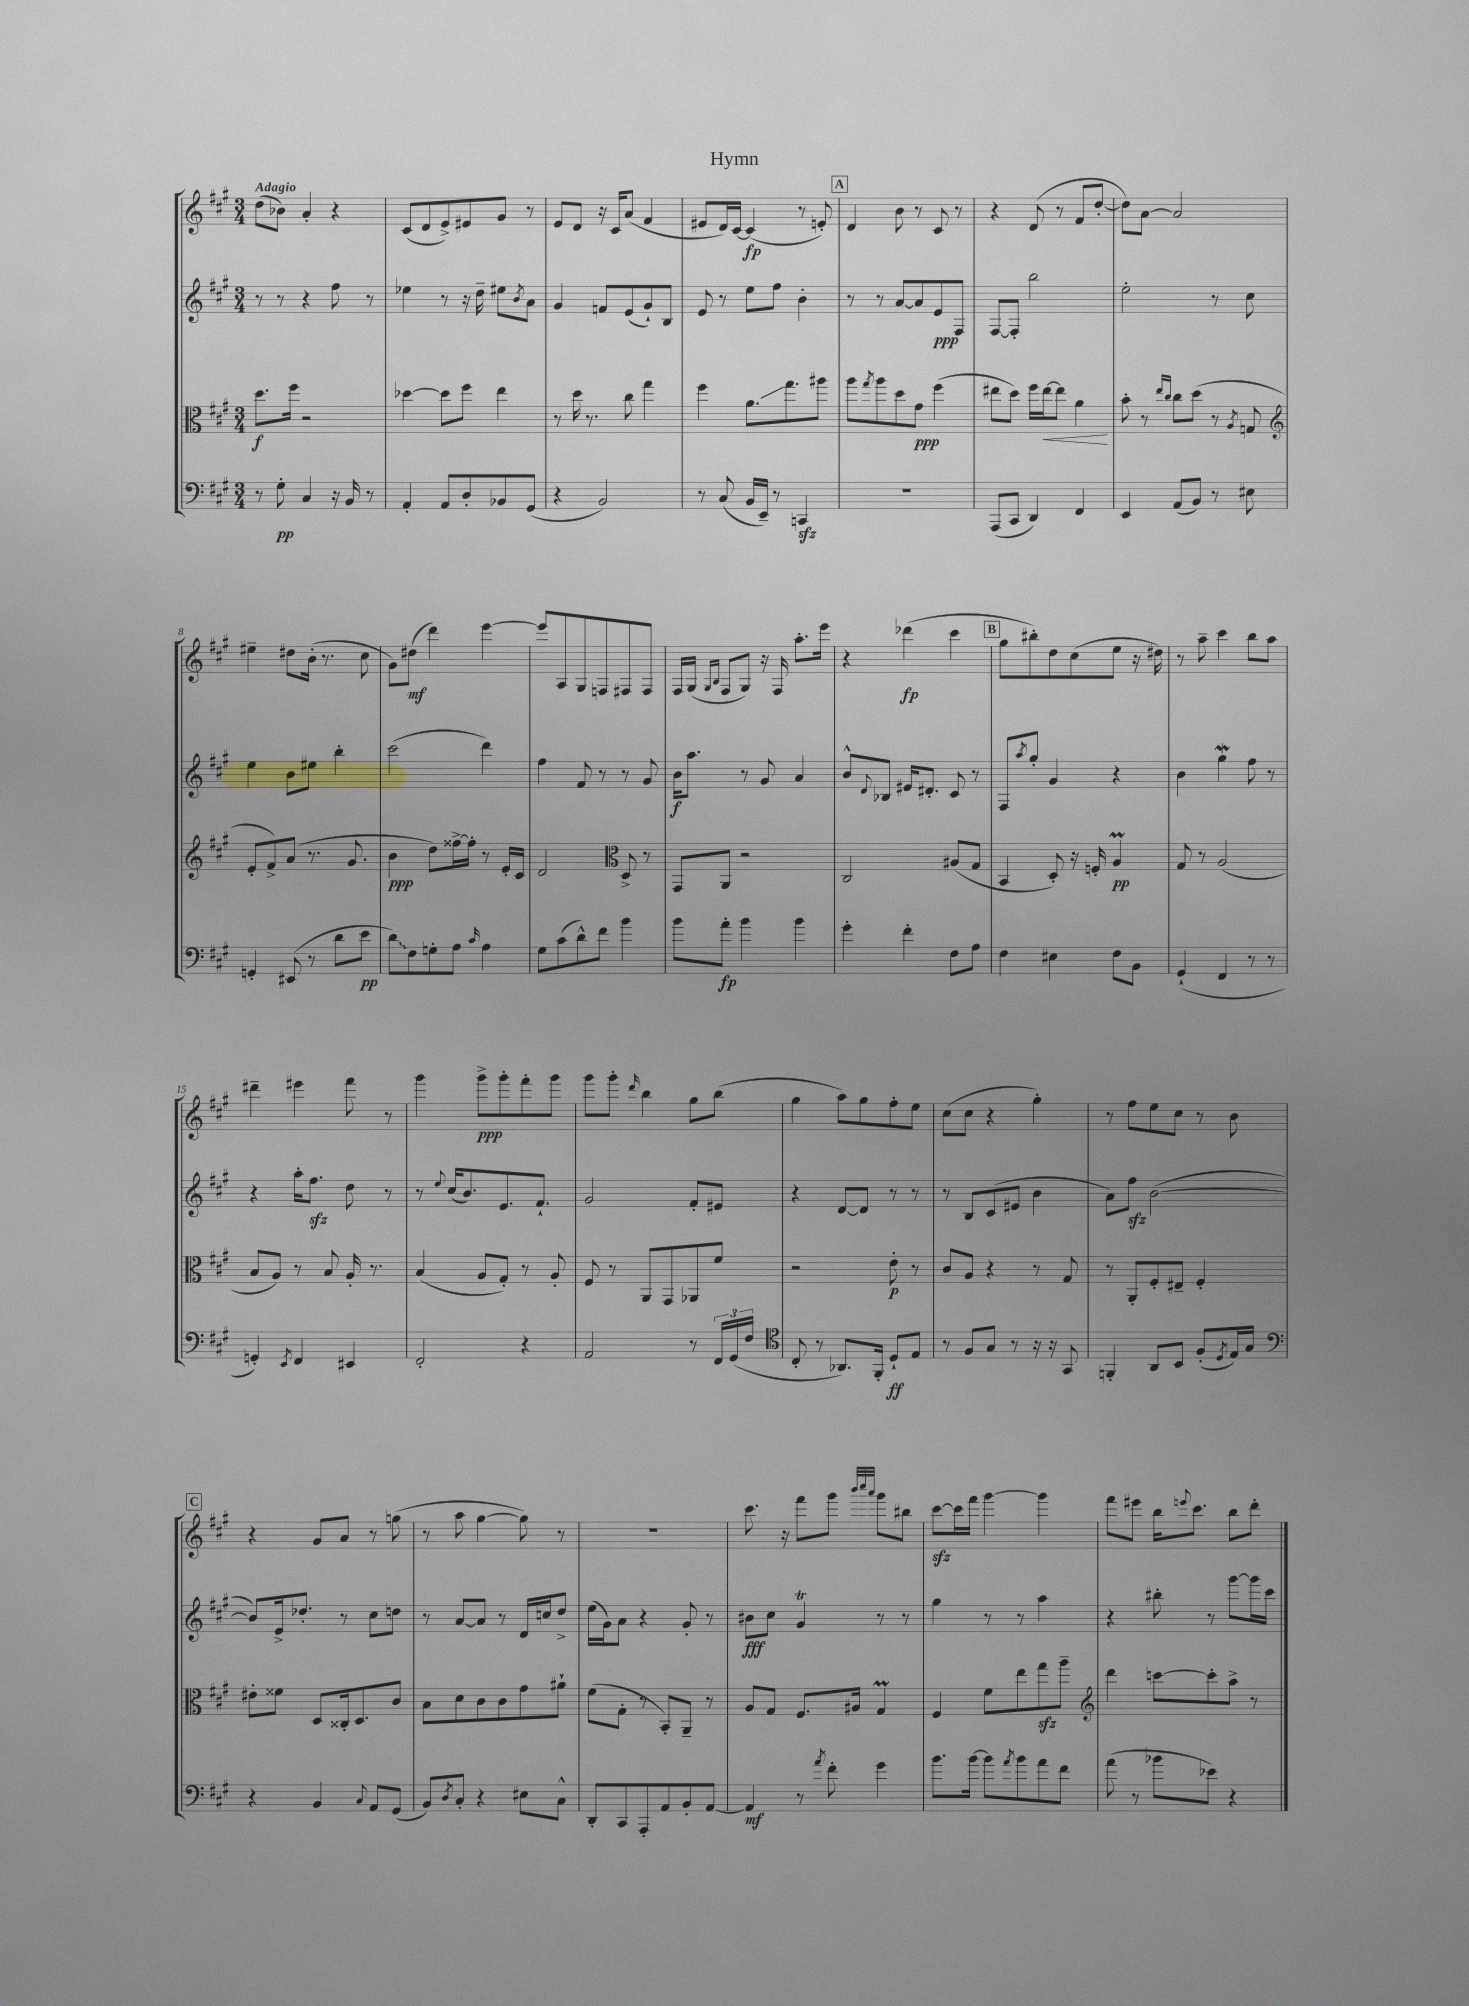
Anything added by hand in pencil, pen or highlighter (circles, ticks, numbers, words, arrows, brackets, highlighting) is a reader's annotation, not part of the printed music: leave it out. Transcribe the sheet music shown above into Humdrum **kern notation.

**kern	**kern	**kern	**kern
*staff4	*staff3	*staff2	*staff1
*clefF4	*clefC3	*clefG2	*clefG2
*k[f#c#g#]	*k[f#c#g#]	*k[f#c#g#]	*k[f#c#g#]
*M3/4	*M3/4	*M3/4	*M3/4
8r	8.dd\L	8r	(8dd\L
8G#'\	.	8r	8b-\J)
.	16ff#\Jk	.	.
4C#/	2r	4r	4a'/
16r	.	8ff#\	4r
16BB/	.	.	.
8r	.	8r	.
=	=	=	=
4AA'/	[4dd-\	4ee-\	(8c#/L
.	.	.	8d/
8AA/L	8dd-\]L	8r	8e^/)
8D'/	8ff#\J	16r	8e#/
.	.	16dd~\	.
8BB-/	4ee\	8ee#\L	8g#/J
.	.	8qb/	.
(8GG#/J	.	8a\J	8r
=	=	=	=
4r	8r	4g#/	8e/L
.	16dd\	.	8d/J
.	8.r	.	.
2BB/)	.	8f/L	16r
.	.	.	16c#/LK
.	8cc#\	(8e/	(8a/J
.	4gg#\	8g#`/)	4f#/
.	.	8B/J	.
=	=	=	=
8r	4ff#\	8e/	8e#/L
(8C#/	.	8r	16d/L)
.	.	.	[16c#/JJ
16BB/LL	8.a\L	8ee\L	(4c#/]
16EE~/JJ)	.	.	.
8r	.	8ff#\J	.
.	8.gg#\	.	.
4CC/	.	4b'\	8r
.	8aa#\J	.	8e'/)
=	=	=	=
2.r	8aa\L	8r	4d/
.	8qgg#/	.	.
.	8aa\	8r	.
.	8dd\	[8a/L	8b\
.	8g#\J	8a/]	8r
.	(4ff#\	8e/	8c#/
.	.	8F#/J	8r
=	=	=	=
(8AAA/L	8ee#\L	[8F#/L	4r
8CC#/J	8dd\J)	8F#'/]J	.
4DD/)	16ff#\LL	2bb\	(8d/
.	[16ee#\J	.	.
.	8ee#\]J	.	8r
4FF#/	4a\	.	8f#/L
.	.	.	[8dd'/J
=	=	=	=
4EE/	8b'\	2ee'\	8dd\]L)
.	8r	.	[8a\J
.	16qqee/LL	.	.
.	16qqcc#/JJ	.	.
(8AA/L	8cc#\L	.	2a/]
8BB/J)	(8dd\J	.	.
8r	8r	8r	.
.	8qA/	.	.
8E#\	8G/	8cc#\	.
=	=	=	=
*	*clefG2	*	*
4GG'/	8e'/L	4ee\	4ee#~\
.	8f#^/)	.	.
(8EE#/	(8a/J	8b\L	8dd#\L
8r	8.r	8ee#\J	(16b'\Jk
.	.	.	8.r
8d\L	.	4bb'\	.
.	8.g#/	.	.
8e\J	.	.	8cc#\
=	=	=	=
8d\L)	4b\	(2ccc#\	8g#\L)
8F#\	.	.	(8dd#\J
8G'\	8dd\L)	.	4ddd\)
8A\J	[16ff##^\L	.	.
.	16ff##'\]JJ	.	.
16qqc#/	.	.	.
4A\	8r	4ddd\)	[4eee\
.	16e'/LL	.	.
.	16c#/JJ	.	.
=	=	=	=
8G#\L	2d/	4ff#\	8eee/]L
(8c#\	.	.	8A/
8d^^\)	.	8f#/	8G#/
8f#\J	.	8r	8F/
*	*clefC3	*	*
4b\	8D^/	8r	8F#/
.	8r	8g#/	8F#/J
=	=	=	=
8b\L	8GG#/L	16b\LK	16F#/LL
.	.	8.aa\J	(16G#/JJ
.	.	.	16qqG#/LL
.	.	.	16qqB/JJ
8a'\J	8AA/J	.	8F#/L
4b\	2r	8r	8G#/J)
.	.	8g#/	16r
.	.	.	16F#/
4b\	.	4a/	8.aa'\L
.	.	.	16eee\Jk
=	=	=	=
4g#'\	2C#/	8b^^/L	4r
.	.	8qqd/	.
.	.	8B-/J	.
4f#'\	.	16e#/LK	(4ddd-\
.	.	8.d#'/J	.
8F#\L	(8A#/L	8c#/	4ccc#\
8A\J	8G#/J	8r	.
=	=	=	=
4F#\	4BB/	8F#/L	8gg#\L
.	.	8qaa/	.
.	.	8gg#'/J	8bb#'\)
4E#\	8D'/)	4g#/	8dd\
.	16r	.	(8cc#\
.	16F'/	.	.
8F#\L	4A/	4r	8ee\J
8BB\J	.	.	16r
.	.	.	16dd#\)
=	=	=	=
(4GG#`/	8G#/	4b\	8r
.	8r	.	8aa~\
4FF#/	(2A/	4gg#\	4ccc#\
8r	.	8ff#\	8bb\L
8r	.	8r	8aa\J
=	=	=	=
4GG'/)	8B/L	4r	4ddd#~\
.	8A/J)	.	.
8qEE/	.	.	.
4FF#/	8r	16aa'\LK	4eee#\
.	.	8.ff#\J	.
.	8B/	.	.
4EE#/	16A'/	8dd\	8fff#\
.	8.r	.	.
.	.	8r	8r
=	=	=	=
2FF#'/	(4B/	8r	4ggg#\
.	.	8qqee/	.
.	.	(16cc#/LK	.
.	.	8.b/)	.
.	8A/L	.	8ggg#^\L
.	8G#'/J)	8.e/	8ggg#'\
4r	8r	.	8fff#'\
.	.	8.f#`/J	.
.	8A'/	.	8ggg#\J
=	=	=	=
2AA/	8F#/	2g#/	8ggg#\L
.	8r	.	8ggg#'\J
.	.	.	16qqddd/
.	8AA/L	.	4bb\
.	8GG#/	.	.
8r	8AA-/	8f#'/L	8gg#\L
24FF#/LL	8f#/J	8e#/J	(8bb\J
(24GG#/	.	.	.
24F#/JJ	.	.	.
=	=	=	=
*clefC4	*	*	*
8C#'/	2r	4r	4gg#\
8r	.	.	.
8.AA-/L)	.	[8d/L	8aa\L)
.	.	8d/]J	8gg#\
16FF#'/Jk	.	.	.
8D`/L	8e'\	8r	8ff#'\
8E/J	8r	8r	8ee\J
=	=	=	=
8r	8c#/L	8r	(8cc#\L
8F#/L	8A/J	8B/L	8cc#\J
8G#/J	4r	(8c#/	4r
8r	.	8e#/J	.
16r	8r	4b\	4gg#'\)
16r	.	.	.
8GG#/	8G#/	.	.
=	=	=	=
4FF'/	8r	8a\L)	8r
.	8AA'/L	8ff#\J	8ff#\L
8AA/L	8F#'/	([2b\	8ee\
8BB/J	8E#~/J	.	8cc#\J
(8F#'/L	4F#'/	.	8r
8qD/	.	.	.
16E/L)	.	.	8b\
16G#/JJ	.	.	.
=	=	=	=
*clefF4	*	*	*
4r	8e#'\L	8b/]L)	4r
.	8f##\J	16e^/k	.
.	.	8.dd-'/J	.
4BB/	8D/L	.	8g#/L
.	16C##'/k	8r	8a/J
.	8.D/	.	.
8qqC#/	.	.	.
8AA/L	.	8cc#\L	8r
(8GG#/J	8c#/J	8dd\J	(8gg\
=	=	=	=
8BB/L)	8B\L	8r	8r
8qD/	.	.	.
8C#'/J	8d\	[8a/L	8aa\
4r	8c#\	8a/]J	[4gg#\
.	8c#\	8r	.
8E#\L	8g#\	16d/LL	8gg#\])
.	.	16cc/J	.
8C#^^\J	8a#`\J	8dd^/J	8r
=	=	=	=
8DD'/L	(8f#\L	(16ee\LL	2.r
.	.	16g#\J)	.
8CC#/	8G#'\J	8a\J	.
8AAA'/	8r	4r	.
8AA/	8BB'/L)	.	.
8BB'/	8AA~/J	8g#'/	.
[8AA/J	8r	8r	.
=	=	=	=
4AA/]	8A/L	8b#\L	8.ccc#\
.	8G#/J	8cc#\J	.
.	.	.	16r
8r	8.F#/L	4g#/	8fff#\L
8qa/	.	.	.
8f#'\	.	.	8ggg#\J
.	16A#/Jk	.	.
.	.	.	32qqbbb/LLL
.	.	.	32qqcccc#/
.	.	.	32qqaaa/JJJ
4g#\	4G#/	8r	8ggg#\L
.	.	8r	8bb#\J
=	=	=	=
8.b\L	4F#/	4gg#\	[8ccc#\L
.	.	.	16ccc#\]L
[16b\Jk	.	.	16fff#\JJ
8b\]L	8f#\L	8r	[4ggg#\
8qa/	.	.	.
8b\	8ee\	8r	.
8a\	8gg#\	4aa\	4ggg#\]
8f#\J	8aa~\J	.	.
=	=	=	=
*	*clefG2	*	*
(8a\	4ddd\	4r	8fff#\L
8r	.	.	8eee#\J
8b-\L	[8ccc\L	8bb#'\	16bb\LK
.	.	.	8qqeee/
.	.	.	8.ccc#\J
8e-\J)	8ccc'\]	8r	.
4r	8aa^\J	[8ggg#\L	8bb\L
.	8r	16ggg#\]L	8ddd'\J
.	.	16ccc#\JJ	.
==	==	==	==
*-	*-	*-	*-
